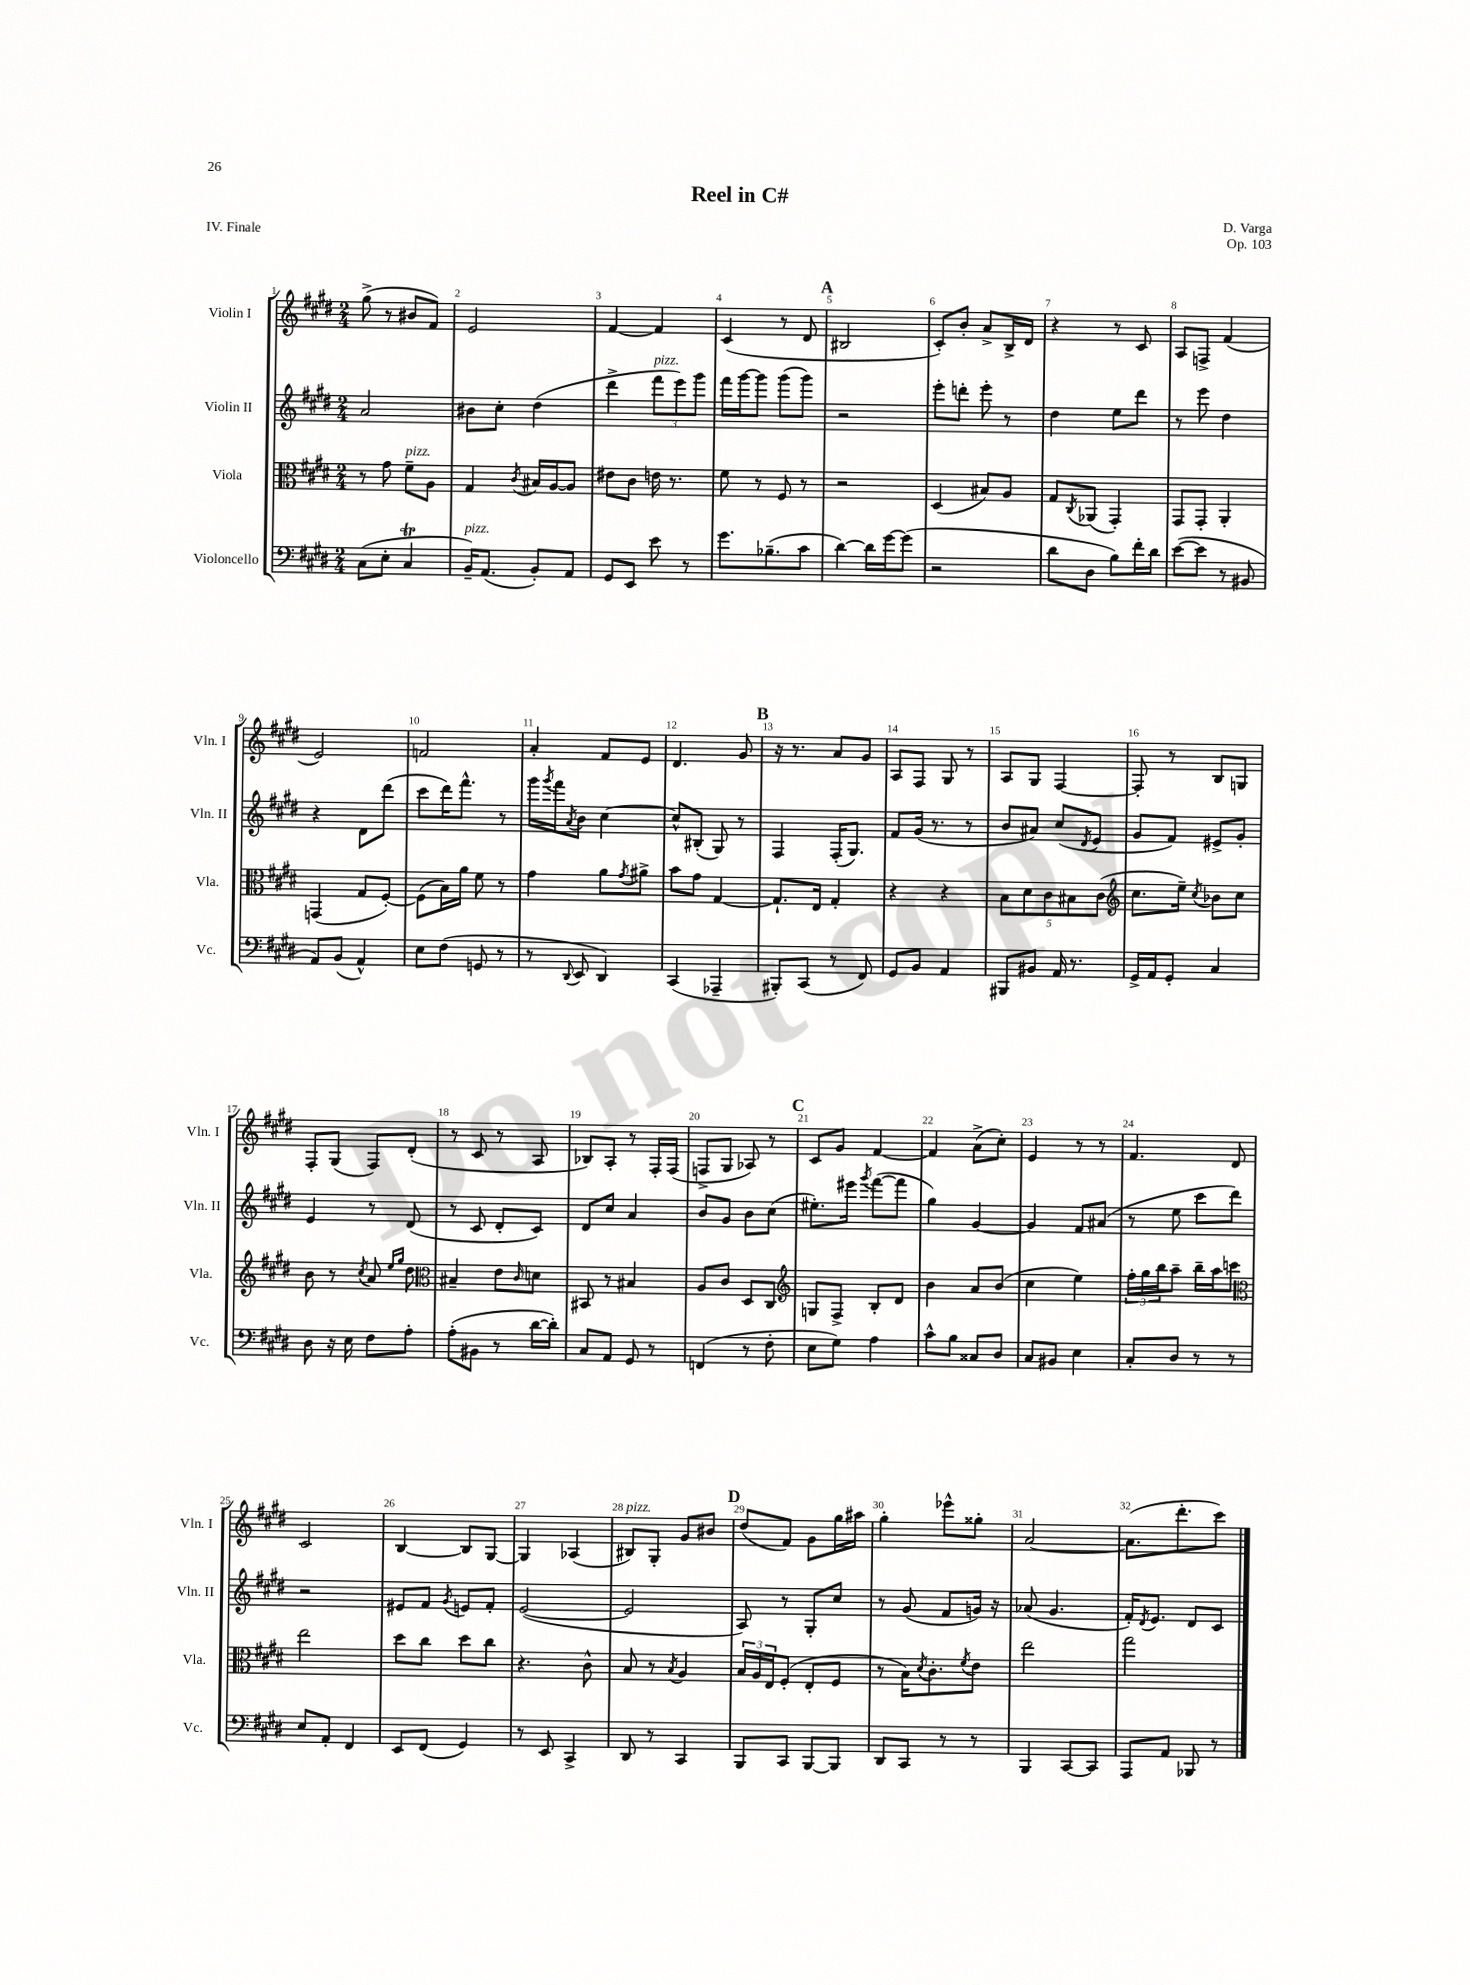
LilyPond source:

\header { title = "Reel in C#" composer = "D. Varga" opus = "Op. 103" piece = "IV. Finale" }
<<
\new StaffGroup <<
\new Staff = "s0" \with { instrumentName = "Violin I" shortInstrumentName = "Vln. I" } {
    \clef treble \key e \major \numericTimeSignature \time 2/4
    gis''8->( r8 bis'8 fis'8) |
    e'2 |
    fis'4~ fis'4 |
    cis'4( r8 dis'8 |
    \mark \markup { \bold "A" } bis2 |
    cis'8-.) b'8-. a'8-> b16-> dis'16 |
    r4 r8 cis'8 |
    a8 f8-> fis'4( |
    e'2) |
    f'2 |
    a'4-. fis'8 e'8 |
    dis'4. gis'8 |
    \mark \markup { \bold "B" } r16 r8. a'8 gis'8 |
    a8 fis8 gis8 r8 |
    a8 gis8 fis4~ |
    fis8-. r8 b8 g8 |
    fis8-. gis8( fis8) dis'8-.( |
    r8 cis'8 r8 a8 |
    bes8) a8-. r8 fis16-. fis16( |
    f8-> gis8 aes8) r8 |
    \mark \markup { \bold "C" } cis'8 gis'8 fis'4~ |
    fis'4 a'8->( cis''8-.) |
    e'4 r8 r8 |
    fis'4. dis'8 |
    cis'2 |
    b4~ b8 gis8~ |
    gis4 aes4( |
    bis8^\markup { \italic "pizz." }) gis8-. gis'8 bis'8 |
    \mark \markup { \bold "D" } dis''8( fis'8) gis'8 gis''16 ais''16 |
    gis''4-. ees'''8-^ gisis''8-. |
    a'2~ |
    a'8.( dis'''8.-. cis'''8) \bar "|." |
}
\new Staff = "s1" \with { instrumentName = "Violin II" shortInstrumentName = "Vln. II" } {
    \clef treble \key e \major \numericTimeSignature \time 2/4
    a'2 |
    bis'8 cis''8-. dis''4( |
    dis'''4-> \tuplet 3/2 { fis'''8^\markup { \italic "pizz." } e'''8) gis'''8 } |
    fis'''16 gis'''16~ gis'''8 gis'''8( gis'''8) |
    \mark \markup { \bold "A" } r2 |
    e'''8-. d'''8-. e'''8-. r8 |
    dis''4 e''8 dis'''8 |
    r8 e'''8 dis''4 |
    r4 dis'8 dis'''8( |
    cis'''8 dis'''16) fis'''8.-^ r8 |
    gis'''16 \acciaccatura { gis'''8 } fis'''16 \acciaccatura { a'8 } b'8 cis''4~ |
    cis''8-^ bis8-.( gis8) r8 |
    \mark \markup { \bold "B" } fis4 fis16-.( gis8.) |
    fis'8 gis'16( r8. r8 |
    b'8 ais'8) cis''8( \acciaccatura { dis'8 } e'8 |
    gis'8 fis'8) eis'8-> gis'8-. |
    e'4 r8 dis'8( |
    r8 cis'8 dis'8-. cis'8) |
    dis'8 cis''8 a'4 |
    b'8 gis'8 b'8 cis''8( |
    \mark \markup { \bold "C" } eis''8.-.) eis'''16 \acciaccatura { gis'''8 } fis'''8~( fis'''8 |
    gis''4) gis'4~ |
    gis'4 fis'8 ais'8( |
    r8 e''8 cis'''8 dis'''8) |
    r2 |
    eis'8 fis'8 \acciaccatura { gis'8 } e'8 fis'8-. |
    e'2~( |
    e'2 |
    \mark \markup { \bold "D" } a8) r8 gis8-. cis''8 |
    r8 gis'8( fis'8 g'16) r16 |
    aes'8( gis'4. |
    fis'16-.) \acciaccatura { dis'8 } e'8. dis'8 cis'8 \bar "|." |
}
\new Staff = "s2" \with { instrumentName = "Viola" shortInstrumentName = "Vla." } {
    \clef alto \key e \major \numericTimeSignature \time 2/4
    r8 gis'8 fis'8--^\markup { \italic "pizz." } a8 |
    gis4 \acciaccatura { cis'8 } bis16 a16~ a8 |
    eis'8 cis'8 e'16 r8. |
    fis'8 r8 fis8 r8 |
    \mark \markup { \bold "A" } r2 |
    dis4( bis8) a8 |
    gis8 \acciaccatura { cis8 } aes,8( gis,4-.) |
    gis,8 gis,8-. a,4-. |
    g,4( gis8 fis8~-.) |
    fis8( b16) a'16 fis'8 r8 |
    gis'4 a'8 \acciaccatura { gis'8 } ais'8-> |
    b'8 gis'8 gis4~ |
    \mark \markup { \bold "B" } gis8.-! e16 gis4-. |
    r4 r4 |
    \tuplet 5/4 { b8 dis'8 cis'8 bis8 cis'8( } |
    \clef treble cis''8. e''16--) \acciaccatura { cis''8 } bes'8 cis''8 |
    b'8 r8 \acciaccatura { cis''8 } a'8 \grace { e''16 gis''16 } dis''8 |
    \clef alto bis4-- e'8 \grace { cis'16 } d'8 |
    bis,8 r8 bis4 |
    a8 cis'8 dis8 cis8 |
    \mark \markup { \bold "C" } \clef treble g8 fis8-> b8-. dis'8 |
    b'4 a'8 b'8( |
    cis''4 e''4) |
    \tuplet 3/2 { fis''16-. gis''16 b''16 } a''8-- b''16-- a''16 c'''8 |
    \clef alto e''2 |
    dis''8 cis''8 dis''8 cis''8 |
    r4. cis'8-^ |
    b8 r8 \acciaccatura { b8 } a4 |
    \mark \markup { \bold "D" } \tuplet 3/2 { b16 a16 e16 } fis8-.( e8-. fis8 |
    r8 b16) \acciaccatura { dis'8 } cis'8.-. \acciaccatura { fis'8 } e'8 |
    e''2 |
    gis''2 \bar "|." |
}
\new Staff = "s3" \with { instrumentName = "Violoncello" shortInstrumentName = "Vc." } {
    \clef bass \key e \major \numericTimeSignature \time 2/4
    cis8( e8-. cis4\trill |
    b,16--^\markup { \italic "pizz." }) a,8.( b,8-.) a,8 |
    gis,8 e,8 e'8 r8 |
    gis'8. bes8.--( cis'8 |
    \mark \markup { \bold "A" } dis'4~) dis'16 gis'16~ gis'8( |
    r2 |
    dis'8 dis8 b8) fis'16-. dis'16 |
    e'8~( e'8 r8 bis,8 |
    a,8) b,8( a,4-^) |
    e8 fis8( g,8 r8 |
    r8 \appoggiatura { dis,8 } e,8 dis,4) |
    cis,4( aes,,4-- |
    \mark \markup { \bold "B" } bis,,8-.) cis,8( r8 fis,8) |
    gis,8 b,8 a,4 |
    bis,,8 bis,8 a,16 r8. |
    gis,16-> a,16 gis,8-. cis4 |
    dis8 r16 e16 fis8 a8-. |
    a8-.( bis,8 r8 dis'16~ dis'16-.) |
    cis8 a,8 gis,8 r8 |
    f,4( r8 fis8-. |
    \mark \markup { \bold "C" } e8 gis8) a4 |
    cis'8-^ b8 cisis8 dis8 |
    cis8 bis,8 e4 |
    cis8-. dis8 r8 r8 |
    e8 a,8-. fis,4 |
    e,8 fis,8( gis,4) |
    r8 e,8 cis,4-> |
    dis,8 r8 cis,4 |
    \mark \markup { \bold "D" } b,,8 cis,8 b,,8~ b,,8 |
    dis,8 cis,8 r8 r8 |
    b,,4 cis,8~ cis,8 |
    a,,8 a,8 bes,,8 r8 \bar "|." |
}
>>
>>
\layout { \context { \Score \override BarNumber.break-visibility = ##(#f #t #t) barNumberVisibility = #all-bar-numbers-visible } }
